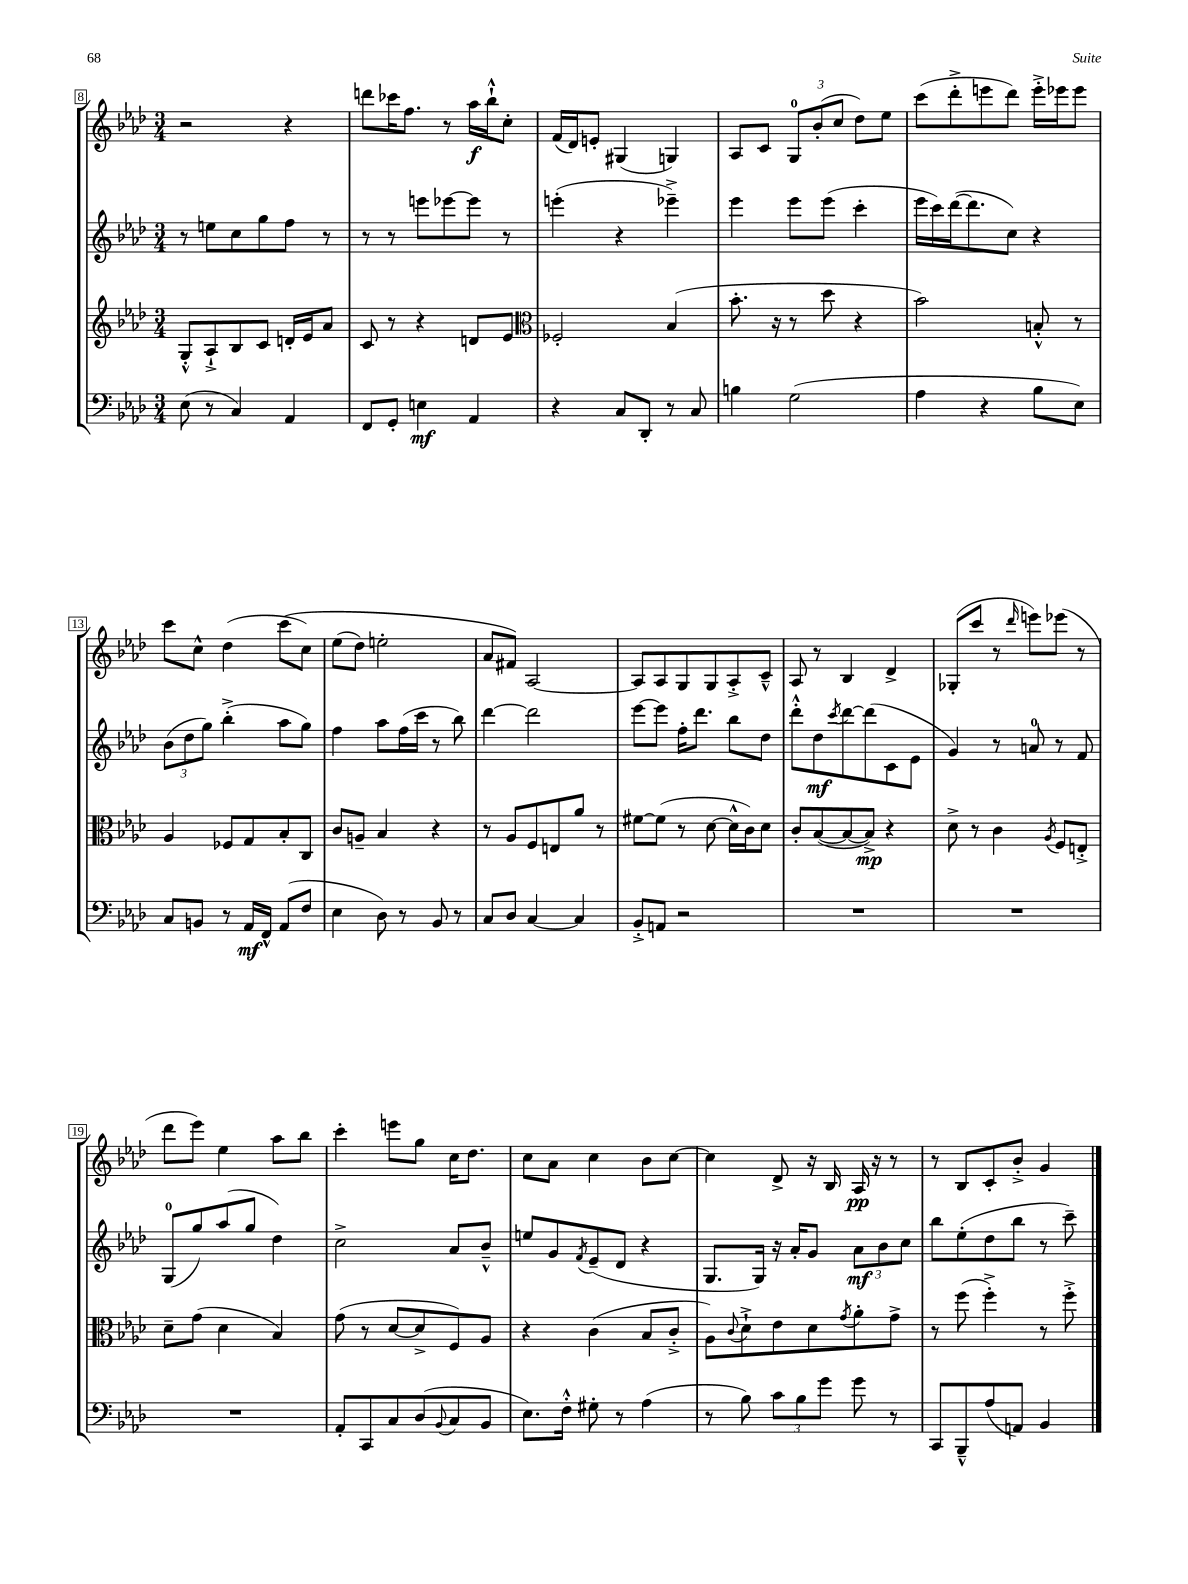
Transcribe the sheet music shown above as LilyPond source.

<<
\new StaffGroup <<
\new Staff = "s0" {
    \clef treble \key aes \major \numericTimeSignature \time 3/4
    r2 r4 |
    d'''8 ces'''16 f''8. r8 aes''16\f bes''16-!-^ c''8-. |
    f'16( des'16) e'8-. gis4( g4) |
    aes8 c'8 \tuplet 3/2 { g8-0 bes'8-.( c''8 } des''8) ees''8 |
    c'''8( des'''8-.-> e'''8 des'''8) e'''16-.-> ees'''16 ees'''8 |
    c'''8 c''8-^ des''4( c'''8\( c''8) |
    ees''8( des''8) e''2-. |
    aes'8 fis'8\) aes2~ |
    aes8 aes8 g8 g8 aes8-.-> c'8---^ |
    aes8 r8 bes4 des'4-> |
    ges8-.( c'''8 r8 \grace { des'''16 } e'''8) ees'''8( r8 |
    des'''8 ees'''8) ees''4 aes''8 bes''8 |
    c'''4-. e'''8 g''8 c''16 des''8. |
    c''8 aes'8 c''4 bes'8 c''8~ |
    c''4 des'8-> r16 bes16 aes16\pp r16 r8 |
    r8 bes8 c'8-. bes'8-.-> g'4 \bar "|." |
}
\new Staff = "s1" {
    \clef treble \key aes \major \numericTimeSignature \time 3/4
    r8 e''8 c''8 g''8 f''8 r8 |
    r8 r8 e'''8 ees'''8~ ees'''8 r8 |
    e'''4-.( r4 ees'''4--->) |
    ees'''4 ees'''8 ees'''8( c'''4-. |
    ees'''16 c'''16) des'''16~( des'''8. c''8) r4 |
    \tuplet 3/2 { bes'8( des''8 g''8) } bes''4-.->( aes''8 g''8) |
    f''4 aes''8 f''16( c'''16 r8 bes''8) |
    des'''4~ des'''2 |
    ees'''8~ ees'''8 f''16-. des'''8. bes''8 des''8 |
    des'''8-.-^ des''8\mf \acciaccatura { c'''8 } des'''8~ des'''8( c'8 ees'8 |
    g'4) r8 a'8-0 r8 f'8 |
    g8-0( g''8) aes''8( g''8 des''4) |
    c''2-> aes'8 bes'8---^ |
    e''8 g'8 \acciaccatura { f'8 } ees'8--( des'8 r4 |
    g8. g16) r16 aes'16-. g'8 \tuplet 3/2 { aes'8\mf bes'8 c''8 } |
    bes''8 ees''8-.( des''8 bes''8 r8 c'''8--) \bar "|." |
}
\new Staff = "s2" {
    \clef treble \key aes \major \numericTimeSignature \time 3/4
    g8-.-^ aes8-!-> bes8 c'8 d'16-. ees'16 aes'8 |
    c'8 r8 r4 d'8 ees'8 |
    \clef alto fes2-. bes4( |
    bes'8.-. r16 r8 des''8 r4 |
    bes'2) b8-.-^ r8 |
    aes4 fes8 g8 bes8-. c8 |
    c'8 a8-- bes4 r4 |
    r8 aes8 f8 e8 aes'8 r8 |
    fis'8~ fis'8( r8 des'8~ des'16-^ c'16) des'8 |
    c'8-. bes8~( bes8~ bes8->\mp) r4 |
    des'8-> r8 c'4 \acciaccatura { aes8 } f8 e8-.-> |
    des'8-- g'8( des'4 bes4) |
    g'8( r8 des'8~ des'8-> f8) aes8 |
    r4 c'4( bes8 c'8-.-> |
    aes8) \appoggiatura { c'8 } des'8-!-> ees'8 des'8 \acciaccatura { g'8 } aes'8-. g'8-> |
    r8 f''8( f''4-.->) r8 f''8-.-> \bar "|." |
}
\new Staff = "s3" {
    \clef bass \key aes \major \numericTimeSignature \time 3/4
    ees8( r8 c4) aes,4 |
    f,8 g,8-. e4\mf aes,4 |
    r4 c8 des,8-. r8 c8 |
    b4 g2( |
    aes4 r4 bes8 ees8) |
    c8 b,8 r8 aes,16\mf f,16-^ aes,8( f8 |
    ees4 des8) r8 bes,8 r8 |
    c8 des8 c4~ c4 |
    bes,8-.-> a,8 r2 |
    R2. |
    R2. |
    R2. |
    aes,8-. c,8 c8 des8( \appoggiatura { bes,8 } c8 bes,8 |
    ees8.) f16-.-^ gis8-. r8 aes4( |
    r8 bes8) \tuplet 3/2 { c'8 bes8 g'8 } g'8 r8 |
    c,8 bes,,8---^ aes8( a,8) bes,4 \bar "|." |
}
>>
>>
\layout { \context { \Score currentBarNumber = #8 \override BarNumber.stencil = #(make-stencil-boxer 0.1 0.3 ly:text-interface::print) } }
